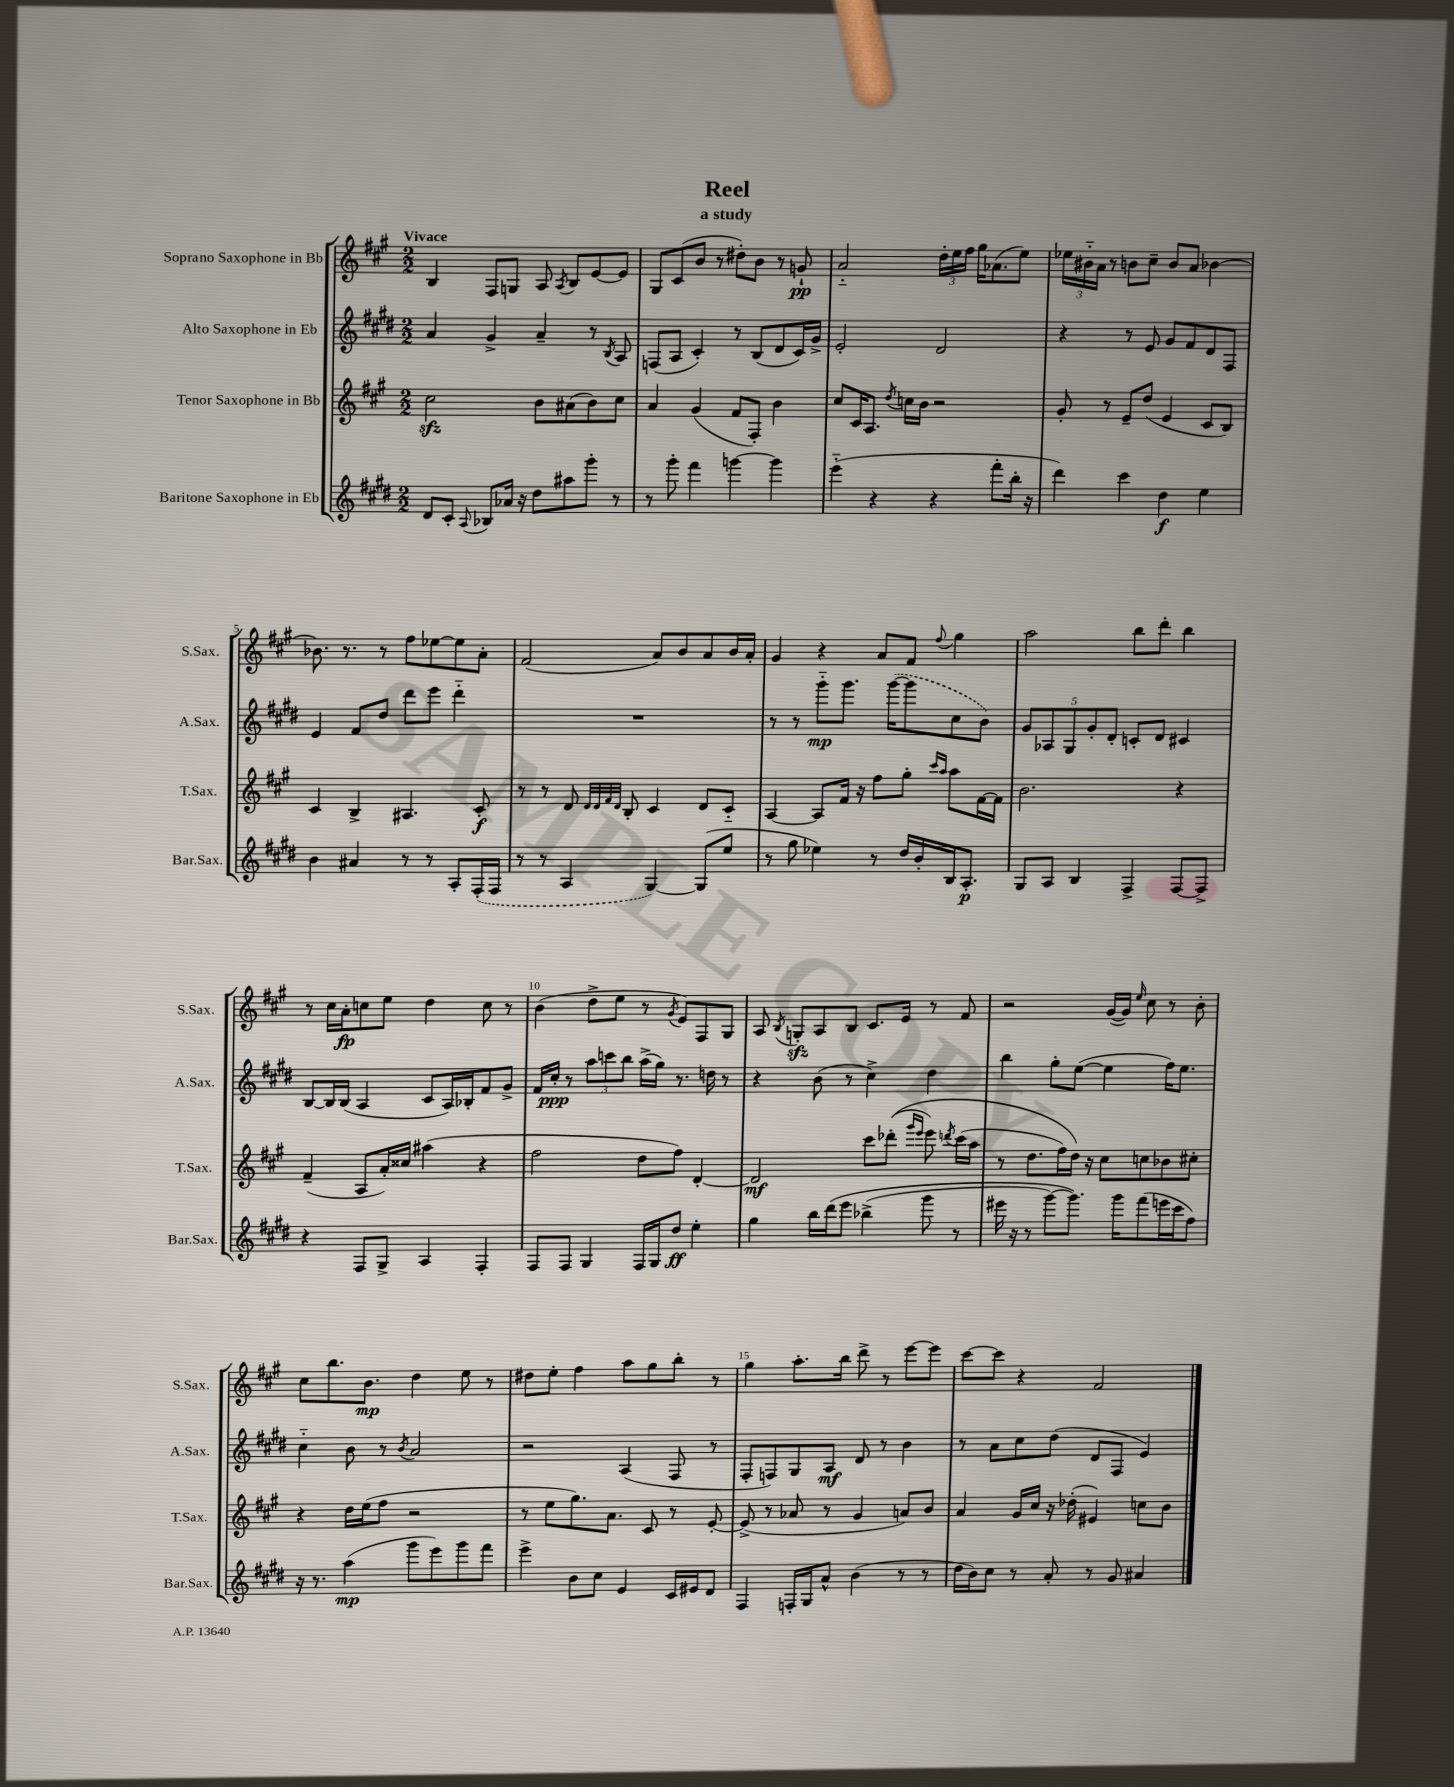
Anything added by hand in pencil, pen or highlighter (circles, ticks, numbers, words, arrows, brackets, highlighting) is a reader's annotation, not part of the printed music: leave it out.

**kern	**kern	**kern	**kern
*staff4	*staff3	*staff2	*staff1
*clefG2	*clefG2	*clefG2	*clefG2
*k[f#c#g#d#]	*k[f#c#g#]	*k[f#c#g#d#]	*k[f#c#g#]
*M2/2	*M2/2	*M2/2	*M2/2
8d#	2cc#	4a	4B
8c#'	.	.	.
8qqA	.	.	.
8B-	.	4g#^	8F#
16a-	.	.	8G
16r	.	.	.
8dd#	8b	4a~	8A
.	.	.	8qA
8aa#	(8a#	.	8B
8ggg#'	8b)	8r	[8e
.	.	8qB	.
8r	8cc#	8A	8e]
=	=	=	=
8r	4a	(8F	8G#
8ggg#'	.	8A	(8c#
4fff#	(4g#	4c#')	8b
.	.	.	8r
[4ggg	8f#	8r	8dd#')
.	8F#')	(8B	8b
4ggg]	4b	8d#	8r
.	.	16c#)	8g`
.	.	16g#^	.
=	=	=	=
(4eee'~	8cc#	2e'	2a'~
.	16c#	.	.
.	8.A	.	.
4r	.	.	.
.	8qdd	.	.
.	16cc	.	.
.	16b	.	.
4r	2r	2d#	24dd'
.	.	.	24ee
.	.	.	24ff#
.	.	.	16gg#
.	.	.	(8.a-
8fff#'	.	.	.
16bb'	.	.	8ee)
16r	.	.	.
=	=	=	=
4ddd#)	8g#'	4r	24ee-
.	.	.	24b#'~
.	.	.	24a
.	8r	.	8r
4ccc#	8e~	8r	8b
.	(8dd	8e	8cc#~
4dd#	4e	8g#	8b
.	.	8f#	8a
4ee	8c#	8d#	[4b-
.	8B)	8F#	.
=	=	=	=
4b	4c#	4e	8.b-]
.	.	.	8.r
4a#	4B^	8f#	.
.	.	8dd#	8r
8r	4.A#	8ddd#	8ff#
8r	.	8eee	[8ee-
8A'	.	4ddd#'~	8ee-]
(16F#'	8c#'	.	8a'
16F#	.	.	.
=	=	=	=
8r	8r	1r	(2f#
8r	8r	.	.
4A	8d	.	.
.	32qqd	.	.
.	32qqd	.	.
.	32qqf#	.	.
.	32qqd	.	.
.	8B'	.	.
[4G#)	4c#	.	8a)
.	.	.	8b
(8G#]	8d	.	8a
8ee	8c#'~	.	16b
.	.	.	16a'
=	=	=	=
8r	[4A	8r	4g#
8gg#	.	8r	.
4ee-)	8A]	8ggg#'~	4r
.	16f#	8.ggg#	.
.	16r	.	.
8r	8ff#	.	8a
.	.	([16ggg#	.
16dd#	8gg#'	8ggg#]	8f#
16b'	.	.	.
.	16qqccc#	.	.
.	16qqaa	.	8qqff#
16B	8aa	8cc#	4gg#
8.A'	.	.	.
.	[16f#	8b)	.
.	16f#]	.	.
=	=	=	=
8G#	2.b	10g#	2aa
.	.	10A-	.
8A	.	.	.
.	.	10G#	.
4B	.	.	.
.	.	10g#'	.
.	.	10d#'	.
4F#^	.	8c'	8bb
.	.	8d#	8ddd'
[8F#	4r	4c#	4bb
8F#^]	.	.	.
=	=	=	=
4r	(4f#~	[8B	8r
.	.	16B]	16cc#
.	.	(16B	16a'
8F#	8A	4A	8cc
8G#^	16a')	.	8ee
.	16cc##	.	.
4A	(4aa#	8c#	4dd
.	.	16A)	.
.	.	16B-'	.
4F#'	4r	8f#	8cc
.	.	8g#^	8r
=	=	=	=
8F#	2ff#	16f#	(4b
.	.	16cc#'	.
8F#	.	8r	.
4G#	.	12aa	8dd^
.	.	12ccc	.
.	.	.	8ee
.	.	12bb	.
16F#	8dd	(16aa^	8r
16G#	.	16gg#)	.
.	.	.	8qg#
8dd#	8ff#)	8.r	8e)
4ee'	[4d'	.	8F#
.	.	16dd	.
.	.	8r	8G#
=	=	=	=
4gg#	2d]	4r	8A
.	.	.	8qB
.	.	.	8G'
16bb	.	(8b	8A
&(16ddd#	.	.	.
8eee	.	8r	8B
(4bb-^	8ccc#	4cc#^)	8.c#
.	&((8ddd-'	.	.
.	.	.	16e
.	16qqggg#	.	.
.	16qqeee	.	.
8ggg#	8eee)	4dd#	8r
.	8qddd	.	.
8r	(16ccc#	.	8f#
.	16aa	.	.
=	=	=	=
16eee#	8r	4bb	2r
16r	.	.	.
8r	8.dd	.	.
[8ggg#)	.	8gg#'	.
.	16ff#)	.	.
8.ggg#]&)	16dd&)	([8ee	.
.	16r	.	.
.	8cc#	4ee]	([16g#
16ggg#	.	.	16g#])
.	.	.	16qqee
(8fff#	8cc	.	8cc#
16eee	8b-	16ff#)	8r
16ccc#	.	8.ee	.
8ff#)	8cc#'	.	8b'
=	=	=	=
16r	4r	4cc#'~	8cc#
8.r	.	.	.
.	.	.	8.bb
(4aa	16dd	8b	.
.	(16ee	.	8.b
.	8ff#	8r	.
.	.	8qb	.
8ggg#	2r	2a	4dd
8eee)	.	.	.
8ggg#	.	.	8ee
8fff#	.	.	8r
=	=	=	=
4eee^	8r	2r	8dd#
.	8ee	.	8ee'
8b	8.gg#)	.	4ff#
8cc#	.	.	.
.	8.a	.	.
4e	.	(4A	8aa
.	8c#	.	8gg#
16c#	8r	8F#	8bb'
16e#	.	.	.
8d#	[8e'	8r	8r
=	=	=	=
4F#	(8e^]	8F#'	4gg#
.	8r	8F)	.
16F'	8a-	8G#	8.aa'
16G#	.	.	.
8a^^	8r	8A	.
.	.	.	16bb
(4b	4g#	8d#	8ddd^
.	.	8r	8r
8r	8a)	4b	[8eee
8r	8b	.	8eee]
=	=	=	=
16dd#	4a	8r	[8ccc#
16b)	.	.	.
8cc#	.	8a	8ccc#]
8r	16g#	8cc#	4r
.	16cc#	.	.
8a'	16r	(8dd#	.
.	(16dd-'	.	.
8r	4e#)	8d#	2f#
8g#	.	8F#	.
4a#	8cc	4e)	.
.	8b	.	.
==	==	==	==
*-	*-	*-	*-
